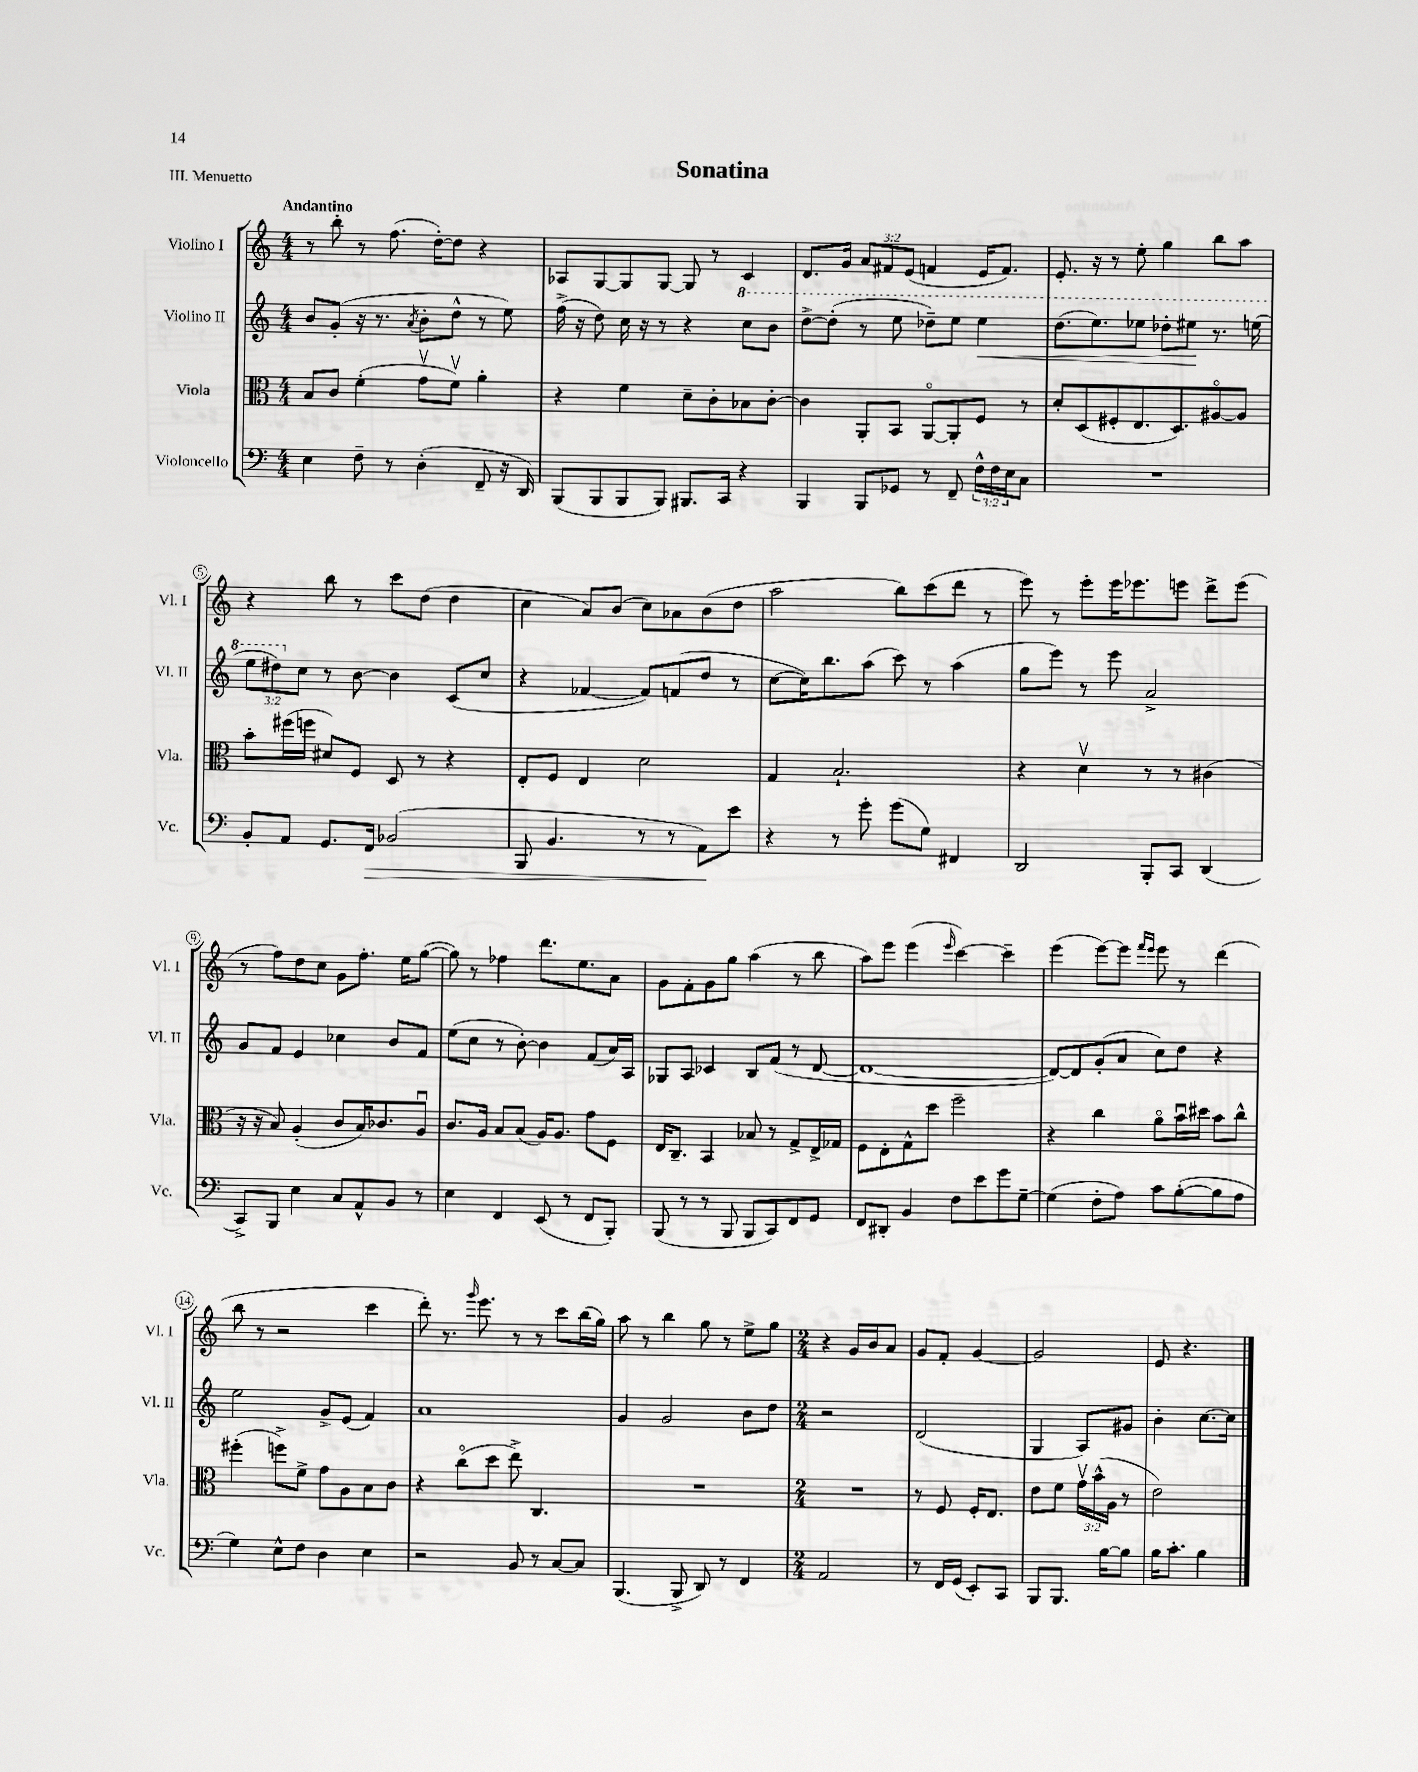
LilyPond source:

\header { title = "Sonatina" piece = "III. Menuetto" }
<<
\new StaffGroup <<
\new Staff = "s0" \with { instrumentName = "Violino I" shortInstrumentName = "Vl. I" } {
    \clef treble \key c \major \numericTimeSignature \time 4/4 \override Staff.TupletNumber.text = #tuplet-number::calc-fraction-text \tempo "Andantino"
    r8 b''8-. r8 f''8.( d''16~-.) d''8 r4 |
    aes8 g8~ g8 g8~ g8 r8 c'4 |
    d'8. g'16 \tuplet 3/2 { a'8 fis'8 e'8( } f'4 e'16 f'8.) |
    e'8.-. r16 r8 e''8-. g''4 b''8 a''8 |
    r4 b''8 r8 c'''8 d''8( d''4 |
    c''4 a'8) b'8( c''8) aes'8 b'8( d''8 |
    a''2 b''8) c'''8( d'''8 r8 |
    e'''8) r8 e'''8-. e'''16 ees'''8. e'''8 d'''8-> e'''8( |
    r8 f''8) d''8 c''8 g'8 f''8.-. e''16 g''8~( |
    g''8) r8 fes''4 d'''8. e''8. a'8 |
    g'8 f'8-. g'8 g''8 a''4( r8 b''8 |
    a''8) e'''8 e'''4( \grace { e'''16 } c'''4~) c'''4-- |
    e'''4( e'''8~) e'''8 \grace { f'''16 e'''16 } e'''8 r8 d'''4( |
    b''8 r8 r2 c'''4 |
    d'''8-.) r8. \grace { g'''16 } e'''8. r8 r8 c'''8 b''16( g''16) |
    a''8 r8 b''4 g''8 r8 e''8-> g''8 |
    \numericTimeSignature \time 2/4 r4 g'16 b'16 a'8 |
    g'8 f'8-. g'4~ |
    g'2 |
    e'8 r4. \bar "|." |
}
\new Staff = "s1" \with { instrumentName = "Violino II" shortInstrumentName = "Vl. II" } {
    \clef treble \key c \major \numericTimeSignature \time 4/4 \override Staff.TupletNumber.text = #tuplet-number::calc-fraction-text
    b'8 g'8-.( r16 r8. \acciaccatura { a'8 } b'8-. d''8-^ r8 e''8) |
    f''16->( r16 d''8) c''16 r16 r8 r4 \ottava #1 c'''8 b''8 |
    d'''8~-> d'''8-.( r8 e'''8 des'''8--) e'''8 e'''4\< |
    d'''8.( e'''8.) ees'''8 des'''8-. eis'''8\! r8. e'''16( |
    \tuplet 3/2 { e'''8 dis'''8) \ottava #0 c''8 } r8 b'8~ b'4 c'8( c''8 |
    r4 fes'4~ fes'8) f'8( d''8 r8 |
    c''8~ c''16) b''8. a''8( c'''8) r8 a''4( |
    g''8 e'''8) r8 e'''8 a'2-> |
    g'8 f'8 e'4 ces''4 b'8 f'8 |
    e''8( c''8 r8 b'8~-.) b'4 f'8( a'16) a16 |
    ges8 a8 ces'4 b8 f'8( r8 d'8~ |
    d'1~ |
    d'8~) d'8 g'8-.( a'8 c''8) d''8 r4 |
    e''2 g'8-> e'8( f'4) |
    a'1 |
    g'4 g'2 b'8 d''8 |
    \numericTimeSignature \time 2/4 r2 |
    d'2( |
    g4 a8) gis'8 |
    b'4-. c''8.~ c''16 \bar "|." |
}
\new Staff = "s2" \with { instrumentName = "Viola" shortInstrumentName = "Vla." } {
    \clef alto \key c \major \numericTimeSignature \time 4/4 \override Staff.TupletNumber.text = #tuplet-number::calc-fraction-text
    b8 c'8 f'4-.( g'8\upbow f'8\upbow) a'4-. |
    r4 f'4 d'8-- c'8-. bes8 c'8~-. |
    c'4 a,8-. b,8 a,8~\flageolet a,8-. f8 r8 |
    d'8-. d8( fis8-. e8. d8.) ais8~\flageolet ais8 |
    b'8-. fis''16( f''16 dis'8) f8 d8 r8 r4 |
    e8-. f8 e4 d'2 |
    g4 b2.-! |
    r4 d'4\upbow r8 r8 cis'4( |
    r16 r16 b8) a4-.( c'8 b16) ces'8. a8\downbow |
    c'8. a16 b8 b8( a16) a8. g'8 f8 |
    e16 c8.-- b,4 bes8 r8 g8-> e16-> ges16 |
    f8 e8-. g8-^ d''8 f''2-- |
    r4 c''4 a'8\flageolet b'16\downbow dis''16 b'8 c''8-^ |
    fis''4-.( f''8->) f'8-> g'8 a8 b8 c'8 |
    r4 c''8\flageolet( d''8 e''8->) c4. |
    R1 |
    \numericTimeSignature \time 2/4 R2 |
    r8 f8 f16-. e8. |
    e'8 f'8 \tuplet 3/2 { g'16\upbow b'16-^( a16 } r8 |
    e'2) \bar "|." |
}
\new Staff = "s3" \with { instrumentName = "Violoncello" shortInstrumentName = "Vc." } {
    \clef bass \key c \major \numericTimeSignature \time 4/4 \override Staff.TupletNumber.text = #tuplet-number::calc-fraction-text
    e4 f8-- r8 d4-.( f,8-- r16 d,16) |
    b,,8( b,,8 b,,8 b,,8) bis,,8. c,16 r4 |
    b,,4 b,,8 ges,8 r8 f,8-- \tuplet 3/2 { f16-^ f16 e16 } c8 |
    R1 |
    b,8-. a,8 g,8. f,16\> bes,2( |
    b,,8 b,4. r8 r8 a,8\!) e'8 |
    r4 r8 g'8-. g'8( g8) fis,4 |
    d,2 b,,8-. c,8 d,4( |
    c,8->) b,,8 e4 c8 a,8-^ b,8 r8 |
    e4 f,4 e,8( r8 f,8 b,,8-.) |
    b,,8( r8 r8 b,,8 b,,8 c,8) f,8 g,8 |
    f,8 dis,8-. b,4 f8 e'8 g'8 g8~-- |
    g4( f8-. a8) c'8 b8~-.( b8 a8 |
    g4) e8-^ f8 d4 e4 |
    r2 b,8 r8 c8~ c8 |
    b,,4.( b,,8-> d,8) r8 f,4 |
    \numericTimeSignature \time 2/4 a,2 |
    r8 f,16 g,16( e,8-.) c,8 |
    b,,8 b,,8. b16~ b8 |
    b16 c'8.-. b4 \bar "|." |
}
>>
>>
\layout { \context { \Score \override BarNumber.stencil = #(make-stencil-circler 0.1 0.3 ly:text-interface::print) } }
